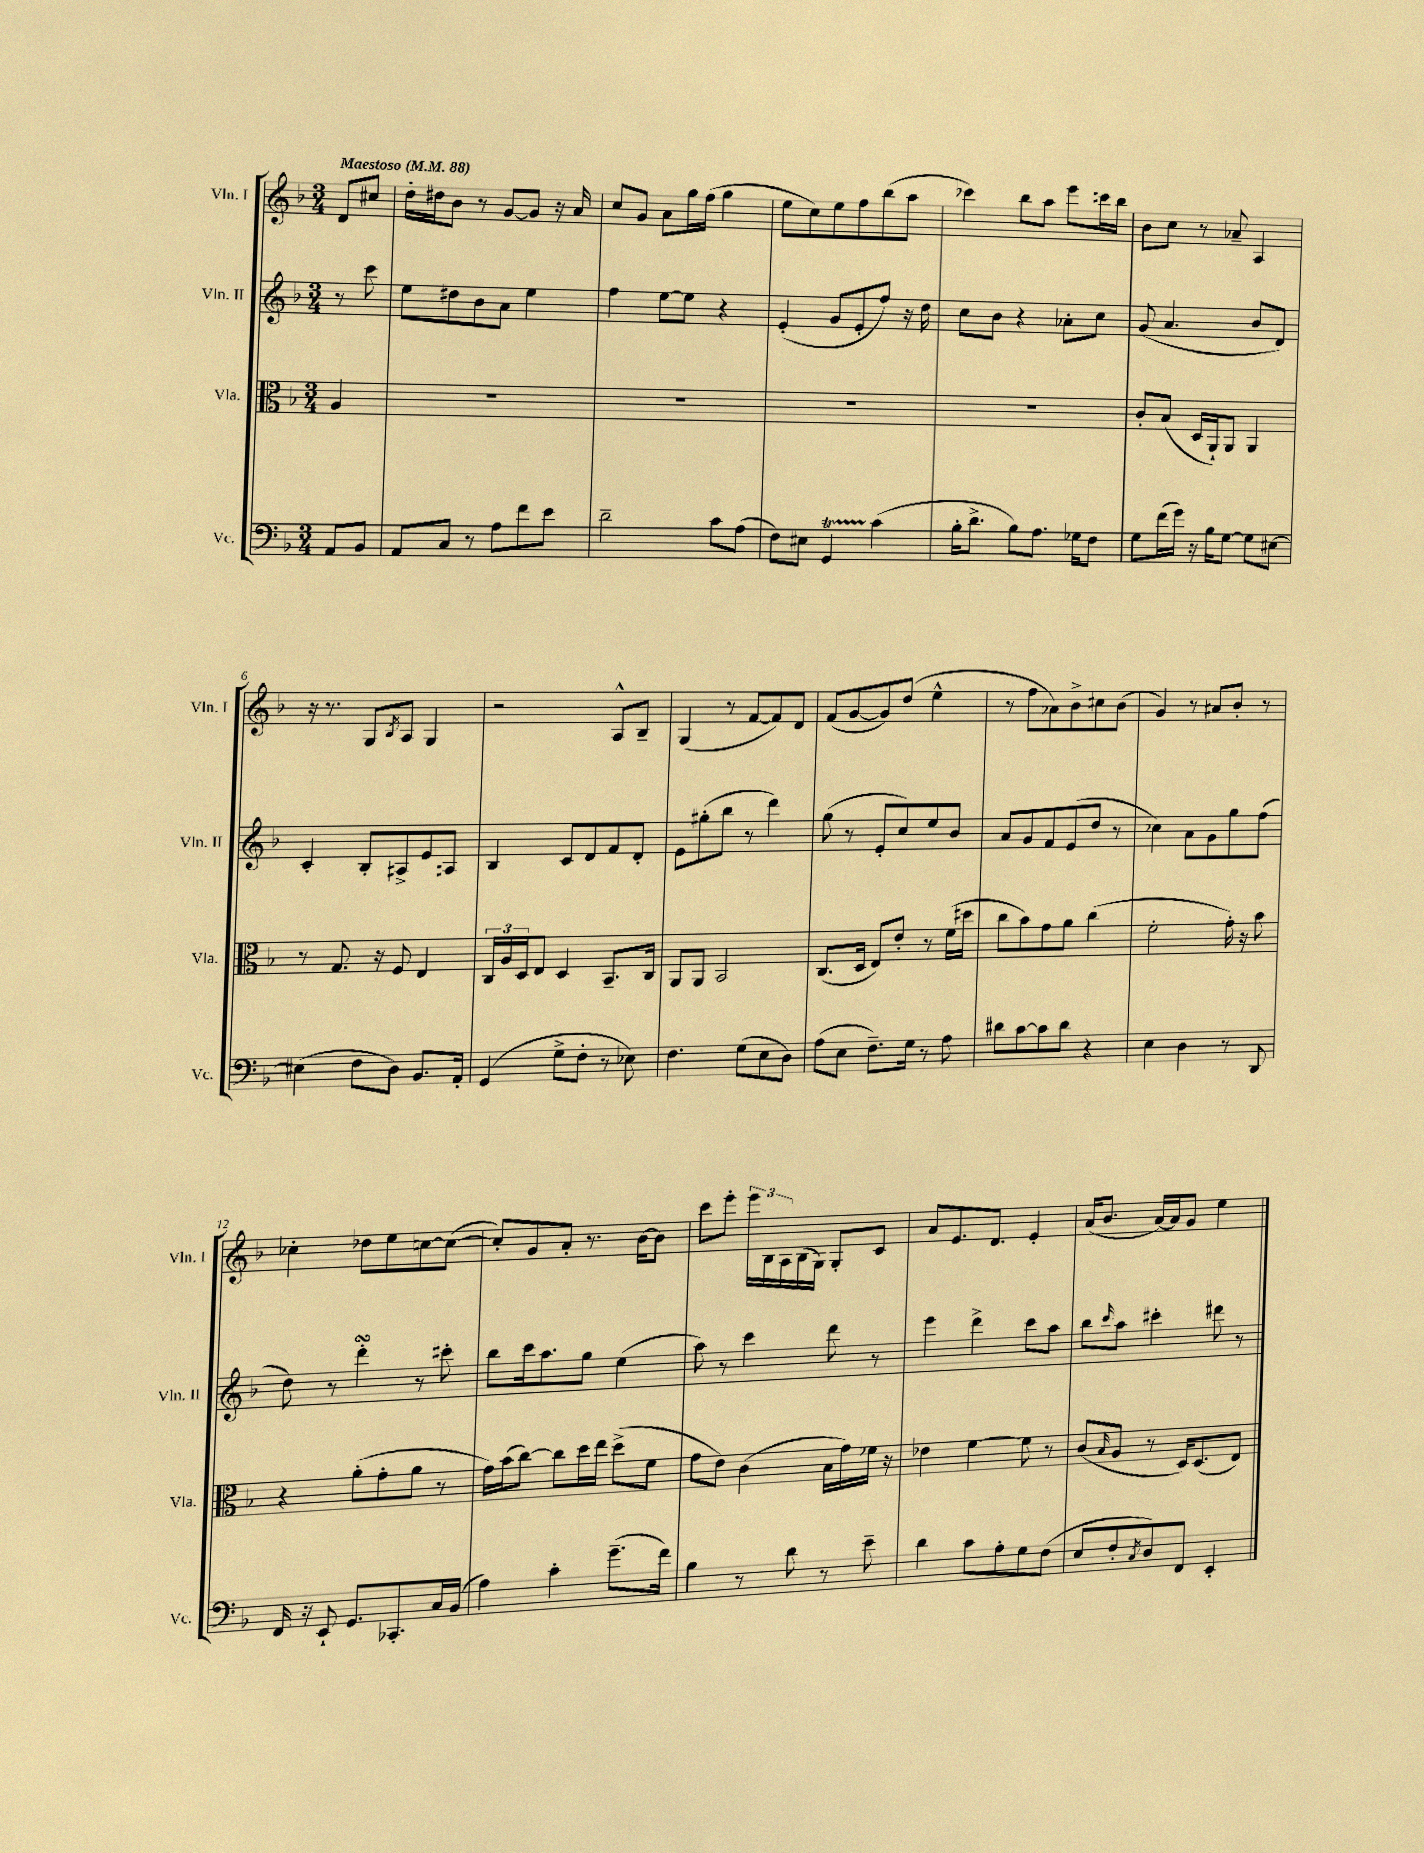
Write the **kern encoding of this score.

**kern	**kern	**kern	**kern
*staff4	*staff3	*staff2	*staff1
*clefF4	*clefC3	*clefG2	*clefG2
*k[b-]	*k[b-]	*k[b-]	*k[b-]
*M3/4	*M3/4	*M3/4	*M3/4
*MM88	*MM88	*MM88	*MM88
8AA/L	4A/	8r	8d/L
8BB-/J	.	8ccc\	8cc#/J
=	=	=	=
8AA/L	2.r	8ee\L	16dd'\LL
.	.	.	16dd#\J
8C/J	.	8dd#\	8b-\J
8r	.	8b-\	8r
8A\L	.	8a\J	[8g/L
8f\	.	4ee\	8g/]J
8e\J	.	.	16r
.	.	.	16a/
=	=	=	=
2d~\	2.r	4ff\	8cc/L
.	.	.	8g/J
.	.	[8ee\L	8a\L
.	.	8ee\]J	16gg\L
.	.	.	(16ff\JJ
8c\L	.	4r	4gg\
(8A\J	.	.	.
=	=	=	=
8F\L)	2.r	(4e'/	8ee\L
8E#\J	.	.	8cc\)
4GG/	.	8g/L	8ee\
.	.	8e'/	8ff\
(4c\	.	8ff/J)	(8bb-\
.	.	16r	8aa\J
.	.	16dd\	.
=	=	=	=
16B-'\LK	2.r	8cc\L	4ccc-\)
8.d^\J	.	.	.
.	.	8b-\J	.
8B-\L)	.	4r	8bb-\L
8.A\J	.	.	8aa\J
.	.	8a-'\L	8eee\L
16G-\LK	.	.	.
8F\J	.	8cc\J	16ccc\L
.	.	.	16bb-\JJ
=	=	=	=
8G\L	8c'/L	(8g/	8b-\L
(16f\L	(8B-/J	4.a/	8cc\J
16g\JJ)	.	.	.
16r	16D/LL	.	8r
16B-\LK	16AA`/J)	.	.
[8G\J	8AA/J	.	8a-~/
8G\]L	4AA/	8b-/L	4A/
[8E#\J	.	8d/J)	.
=	=	=	=
(4E#\]	8r	4c'/	16r
.	.	.	8.r
.	8.G/	.	.
8F\L	.	8B-'/L	8G/L
.	16r	.	.
.	.	.	8qB-/
8D\J)	8F/	8A#^/	8A/J
8.BB-/L	4E/	8e/	4G/
.	.	8A/J	.
16AA'/Jk	.	.	.
=	=	=	=
(4GG/	24C/LL	4B-/	2r
.	24A/	.	.
.	24D/J	.	.
.	8E/J	.	.
8G^\L	4D/	8c/L	.
8F'\J	.	8d/	.
8r	8.BB-~/L	8f/	8A^^/L
8E-\)	.	8d'/J	8B-~/J
.	16C/Jk	.	.
=	=	=	=
4.F\	8AA/L	8e\L	(4G/
.	8AA/J	(8gg#'\	.
.	2BB-/	8bb-\J	8r
(8G\L	.	8r	[8f/L
8E\	.	4ddd\)	8f/])
8D\J)	.	.	8d/J
=	=	=	=
(8A\L	(8.C/L	(8gg\	(8f/L
8E\J	.	8r	[8g/
.	16D/Jk	.	.
8.F~\L)	8E/L)	8e'/L	8g/])
.	8e'/J	8cc/)	(8dd/J
16G\Jk	.	.	.
8r	8r	8ee/	4ee^^\
8A\	(16f\LL	8b-/J	.
.	16dd#\JJ	.	.
=	=	=	=
8d#\L	8cc\L	8a/L	8r
[8c\	8b-\)	8g/	8ff\L
8c\]	8g\	8f/	8a-\)
8d#\J	8a\J	(8e/	8b-^\
4r	(4cc\	8dd/J	8cc#\
.	.	8r	(8b-\J
=	=	=	=
4E\	2f'\	4cc-\)	4g/)
4D\	.	8a\L	8r
.	.	8g\	8a#/L
8r	16g'\)	8gg\	8b-'/J
.	16r	.	.
8DD/	8b-\	(8ff\J	8r
=	=	=	=
16FF/	4r	8dd\)	4cc-'\
16r	.	.	.
8EE`/	.	8r	.
8.GG/L	(8a'\L	4ddd'\	8dd-\L
.	8g'\	.	8ee\
8.CC-'/	.	.	.
.	8a\J	8r	[8cc\
16C/L	8r	8ccc#'\	(8cc\_J
(16BB-/JJ	.	.	.
=	=	=	=
4A\)	16g\LL)	8bb-\L	8cc'/]L)
.	(16b-\J	.	.
.	[8cc\J)	16ccc\k	8g/
.	.	8.aa\	.
4c'\	8cc\]L	.	8a'/J
.	16dd\L	8gg\J	8.r
.	16ee\JJ	.	.
(8.g~\L	(8dd^\L	(4ee\	.
.	.	.	[16b-\LK
.	8f\J	.	8b-\]J
16f\Jk)	.	.	.
=	=	=	=
4B-\	8g\L	8aa\)	8ccc\L
.	8e\J)	8r	8eee'\J
8r	(4c\	4ccc\	24eee\LL
.	.	.	24B-\
.	.	.	24A\
8d\	.	.	(16B-\
.	.	.	16G\JJ)
8r	16B-\LL	8ddd\	8G'/L
.	16g\)	.	.
8e~\	16f-\JJ	8r	8c/J
.	16r	.	.
=	=	=	=
4d\	4e-\	4eee\	8a/L
.	.	.	8.e/
8c\L	[4f\	4ddd^\	.
.	.	.	8.d/J
8A'\	.	.	.
8G\	8f\]	8ccc\L	4e'/
(8F\J	8r	8aa\J	.
=	=	=	=
8E/L	(8c/L	8bb-\L	(16a/LK
.	.	.	8.b-/J
.	16qqB-/	16qqccc/	.
8F'/	8A/J	8aa\J	.
8qC/	.	.	.
8D/)	8r	4ccc#'\	[16a/LL)
.	.	.	16a/]J
8FF/J	16D/LK)	.	8g/J
.	(8.D/	.	.
4EE'/	.	8ddd#\	4ee\
.	8E/J)	8r	.
==	==	==	==
*-	*-	*-	*-
